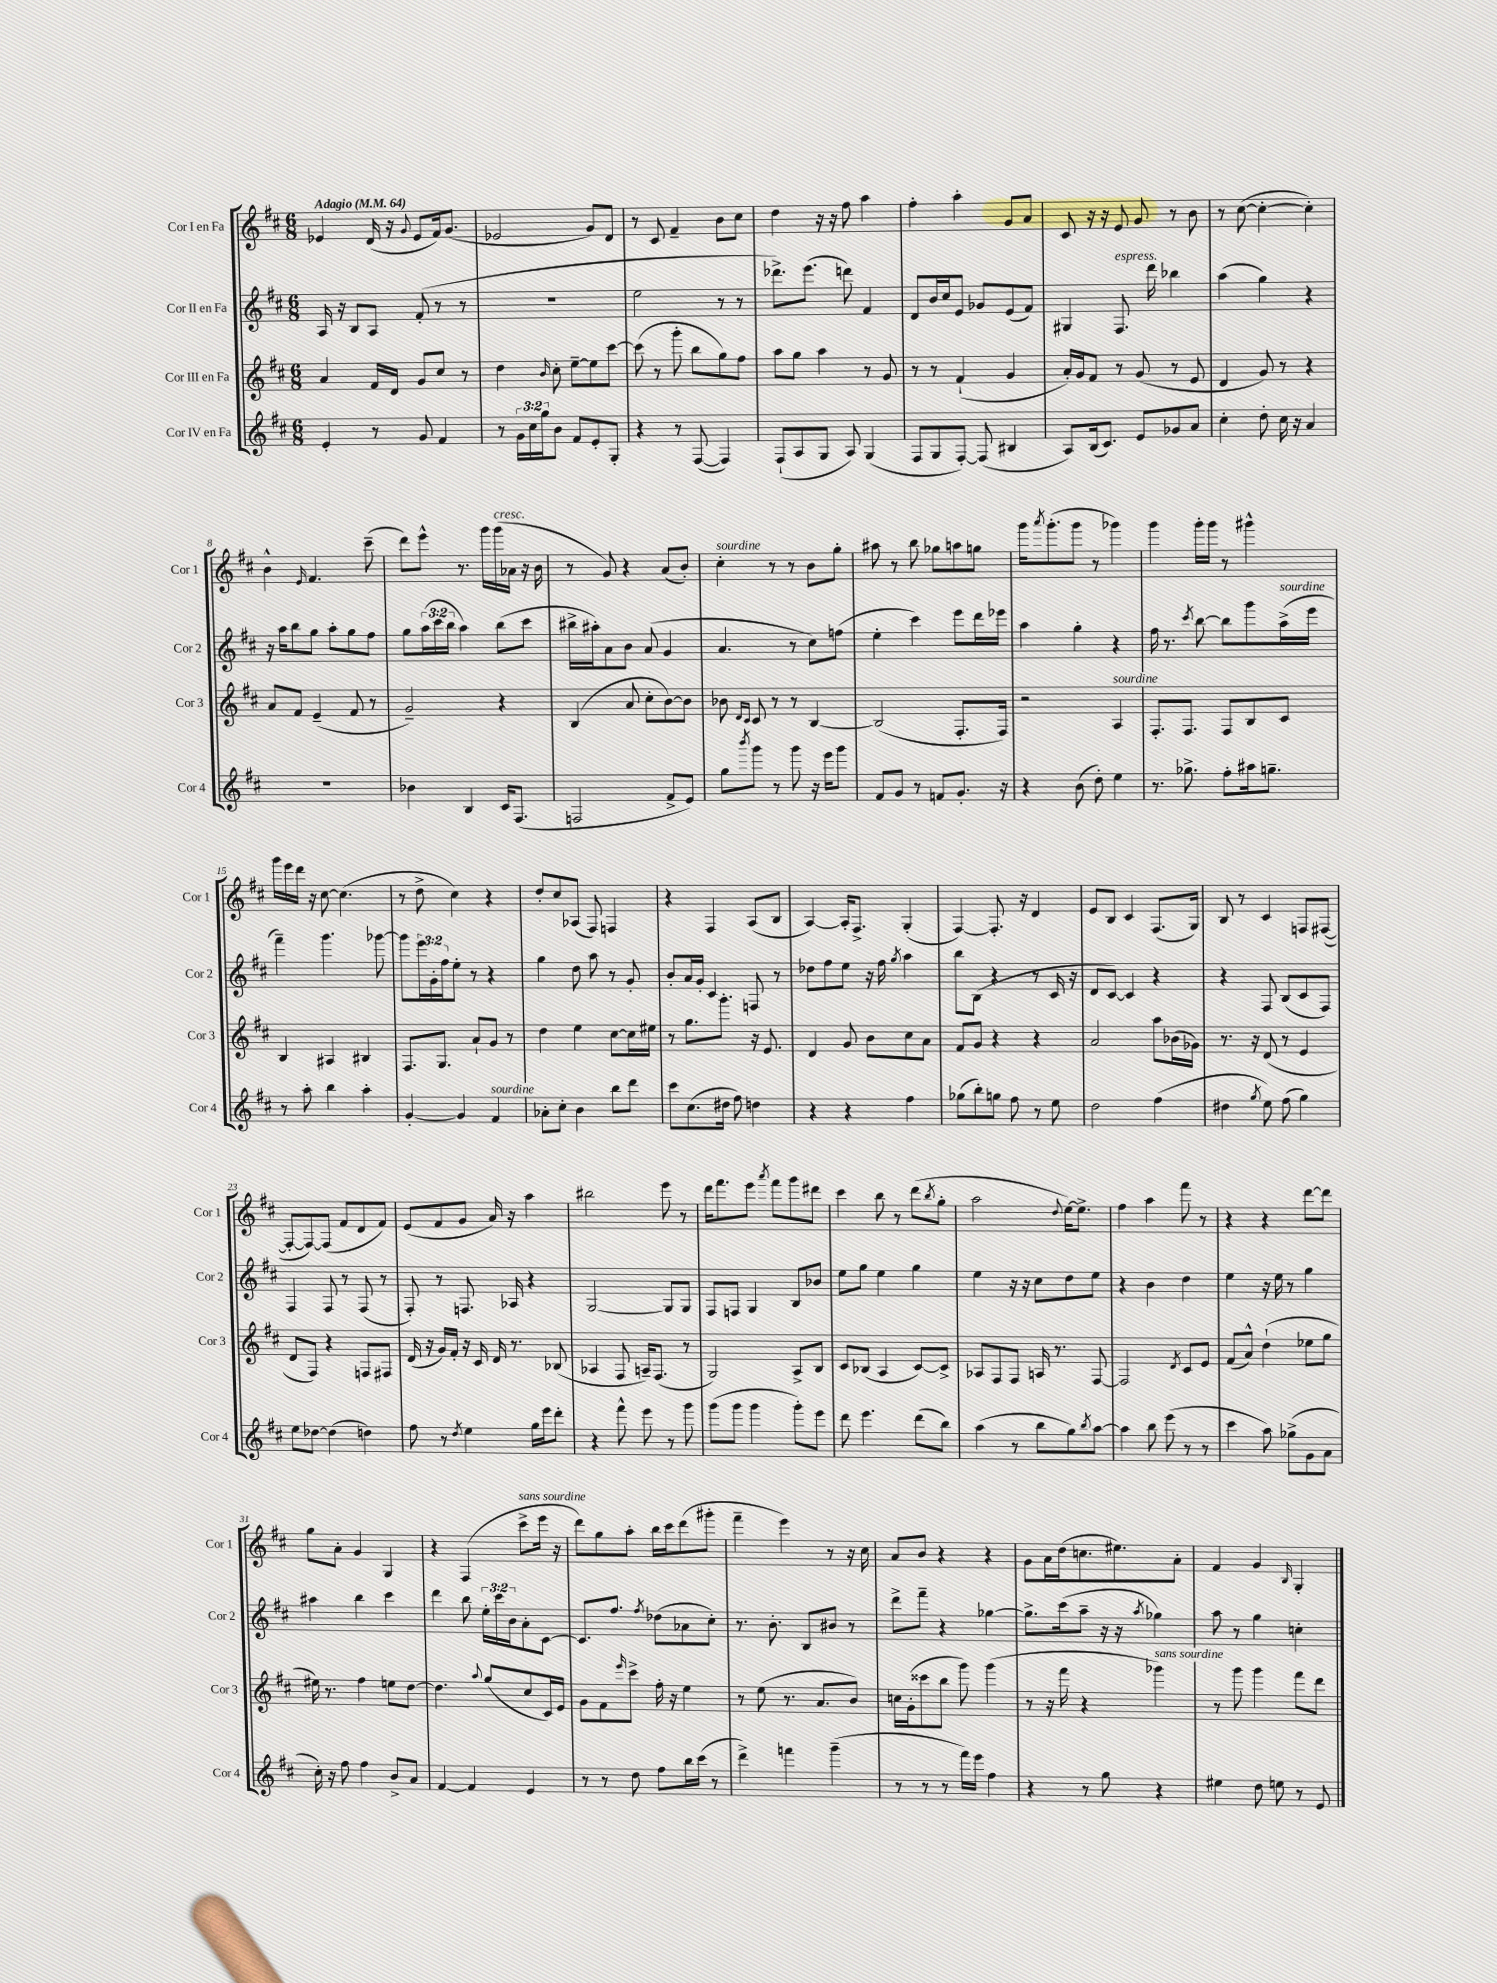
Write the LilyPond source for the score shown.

<<
\new StaffGroup <<
\new Staff = "s0" \with { instrumentName = "Cor I en Fa" shortInstrumentName = "Cor 1" } {
    \clef treble \key d \major \numericTimeSignature \time 6/8 \tempo "Adagio" 4 = 64
    ees'4 d'16( r16 \appoggiatura { g'8 } ees'8 fis'16) g'8.( |
    ees'2 g'8) d'8 |
    r8 cis'8 fis'4-- b'8 cis''8 |
    d''4 r16 r16 fis''8 a''4 |
    fis''4-. a''4-. g'8 a'8 |
    cis'8 r16 r16 e'8 g'8 r8 b'8 |
    r8 cis''8~( cis''4~-. cis''4-.) |
    b'4-^ \grace { e'16 } fis'4. cis'''8--( |
    d'''8) e'''8-^ r8. g'''16 g'''16^\markup { \italic "cresc." }( aes'16 r16 b'16 |
    r8 g'8) r4 a'8( b'8-.) |
    cis''4-.^\markup { \italic "sourdine" } r8 r8 b'8 g''8-. |
    ais''8 r8 b''8 ges''8 a''8 g''8 |
    g'''16 \acciaccatura { a'''8 } g'''8.-.( g'''8 r8 ges'''4) |
    g'''4 g'''16-. g'''16 r8 gis'''4-^ |
    g'''16 e'''16 d'''16 r16 cis''8~ cis''4.( |
    r8 d''8-> cis''4) r4 |
    d''8-. cis''8 aes8( fis8) f4 |
    r4 fis4 a8( b8 |
    a4~) a16-. fis8.-> g4-.( |
    fis4~) fis8.-. r16 d'4 |
    e'8 b8 cis'4 fis8.( g16) |
    b8 r8 cis'4 f8 fis8~( |
    fis8~-. fis8~) fis8( fis'8 d'8 fis'8) |
    e'8( fis'8 g'8 a'16) r16 a''4 |
    bis''2 e'''8 r8 |
    d'''16 fis'''8. e'''8 \acciaccatura { a'''8 } fis'''8 g'''8 dis'''8 |
    cis'''4 b''8 r8 d'''8( \acciaccatura { b''8 } g''8-. |
    a''2 \appoggiatura { d''8 } e''16~) e''8.-> |
    fis''4 a''4 fis'''8 r8 |
    r4 r4 d'''8~ d'''8 |
    g''8 a'8-. g'4 g4 |
    r4 fis4( cis'''8->^\markup { \italic "sans sourdine" } e'''16 r16 |
    d'''8) g''8 a''8-. b''16 cis'''16 d'''8( gis'''8-. |
    fis'''4-- e'''4) r8 r16 cis''16 |
    a'8 b'8 r4 r4 |
    g'8 a'16 d''16( c''8. eis''8.) a'8-. |
    fis'4 g'4 \grace { b16 } g4-. \bar "|." |
}
\new Staff = "s1" \with { instrumentName = "Cor II en Fa" shortInstrumentName = "Cor 2" } {
    \clef treble \key d \major \numericTimeSignature \time 6/8 \override Staff.TupletNumber.text = #tuplet-number::calc-fraction-text
    a16 r16 b8 a8 fis'8-.( r8 r8 |
    R2. |
    e''2 r8 r8 |
    des'''8.->) e'''8.( d'''8) fis'4 |
    d'8 b'16 cis''16 e'8 ges'8 e'8( fis'8) |
    gis4 fis8.^\markup { \italic "espress." } d'''16 bes''4 |
    a''4( g''4) r4 |
    r16 a''16 b''8 g''8 a''8-. g''8 fis''8 |
    g''8 \tuplet 3/2 { a''16( cis'''16 b''16 } a''4) b''8( cis'''8 |
    bis''16-> ais''16-.) a'8 b'8 a'8( g'4 |
    a'4. r8 cis''8) f''8( |
    e''4-. cis'''4) e'''8 d'''16 ees'''16 |
    a''4 g''4-. r4 |
    fis''16 r8. \acciaccatura { cis'''8 } b''8~ b''8 g'''8 a''16->^\markup { \italic "sourdine" }( e'''16 |
    fis'''4--) g'''4. ges'''8~ |
    ges'''8 \tuplet 3/2 { e'''16 g'16-. fis''16 } e''8-. r8 r4 |
    g''4 d''8 a''8 r8 g'8-. |
    b'8-. a'16 g'16-. cis'4 f8 r8 |
    des''8 fis''8 e''8 r16 fis''16 \acciaccatura { g''8 } a''4 |
    b''8 b8( r4 r8 cis'16 r16 |
    d'8 cis'8~) cis'4 r4 |
    r4 fis8 b8( cis'8 fis8) |
    fis4 fis8 r8 fis8( r8 |
    fis8-.) r8 f8. aes16 r4 |
    g2~ g8 g8 |
    fis8 f8 g4 b8 bes'8 |
    e''8 g''8 e''4 g''4 |
    e''4 r16 r16 cis''8 d''8 e''8 |
    r4 b'4 d''4 |
    e''4 r16 e''16 r8 g''4 |
    ais''4 b''4 cis'''4 |
    d'''4 b''8 \tuplet 3/2 { e''16-. cis'''16 b'16 } a'8-. cis'8~ |
    cis'8. fis''8. \acciaccatura { fis''8 } des''8( aes'8 cis''8-.) |
    r8. b'8.-. b8 bis'8 r8 |
    d'''8-> fis'''8-- r4 ges''4~ |
    ges''8.-> cis'''16( a''8-- r16 r16 \acciaccatura { a''8 } ges''4) |
    a''8 r8 g''4 c''4-. \bar "|." |
}
\new Staff = "s2" \with { instrumentName = "Cor III en Fa" shortInstrumentName = "Cor 3" } {
    \clef treble \key d \major \numericTimeSignature \time 6/8
    a'4 fis'16 d'16 g'8 cis''8 r8 |
    d''4 \grace { b'16 } cis''8-. e''8~-- e''8 cis'''8~ |
    cis'''8( r8 g'''8-. b''8 g''8) fis''8 |
    a''8 g''8 a''4 r8 g'8 |
    r8 r8 fis'4-!( g'4 |
    a'16-.) g'16 fis'8 r8 g'8( r8 e'8 |
    d'4 g'8) r8 r4 |
    a'8 fis'8 e'4--( fis'8 r8 |
    g'2--) r4 |
    b4( a'8 cis''8-. b'8~) b'8 |
    bes'8 \grace { d'16 cis'16 } cis'8 r8 r8 b4~ |
    b2( fis8.-. fis16) |
    r2 a4^\markup { \italic "sourdine" } |
    fis8.-. fis8. fis8 b8 cis'8 |
    b4 ais4 bis4 |
    fis8. g8. a'8-! g'8 r8 |
    d''4 e''4 cis''8~ cis''16 eis''16 |
    r8 g''8. g'''8.-. r16 e'8. |
    d'4 g'8 b'8 cis''8 a'8 |
    fis'8 g'8 r4 r4 |
    a'2 a''8 bes'16( ges'16) |
    r8. r16 d'8( r8 e'4 |
    d'8 fis8) r4 f8 fis8 |
    d'16( r16 g'16) fis'16-. r16 cis'16 d'16 r8. bes8( |
    aes4 fis8 a16--) fis8.( r8 |
    g2) a8-> b8 |
    cis'8 bes8( a4 cis'8~) cis'8-> |
    aes8 fis8 fis8 a16 r8. fis8~ |
    fis2 \acciaccatura { d'8 } cis'8 e'8 |
    fis'8( a'8-^) d''4-!( ees''8 g''8 |
    eis''16) r8. fis''4 e''8 d''8~ |
    d''4. \appoggiatura { a''8 } g''8( cis''8 cis'16) e'16 |
    g'8 fis'8 \grace { e'''16 } cis'''8-> fis''16-. r16 e''4 |
    r8 e''8( r8. a'8. b'8) |
    c''16 g'16-.( cisis'''8 b''8 g'''8) g'''4( |
    r8 r16 fis'''16 r4 ges'''4^\markup { \italic "sans sourdine" }) |
    r8 g'''8 g'''4 fis'''8 d'''8 \bar "|." |
}
\new Staff = "s3" \with { instrumentName = "Cor IV en Fa" shortInstrumentName = "Cor 4" } {
    \clef treble \key d \major \numericTimeSignature \time 6/8 \override Staff.TupletNumber.text = #tuplet-number::calc-fraction-text
    e'4-. r8 g'8 fis'4 |
    r8 \tuplet 3/2 { g'16 cis''16 g''16 } b'8 fis'8 e'8-. g8-. |
    r4 r8 fis8~( fis4) |
    fis8-!( a8 g8 a8) g4( |
    fis8 g8 fis8~-.) fis8( bis4 |
    a8) b16( cis'8.) e'8 ges'8 a'8 |
    cis''4-. d''8-. cis''16 r16 a'4 |
    R2. |
    bes'4 b4 cis'16 fis8.( |
    f2 fis'8-> e'8) |
    g''8 \acciaccatura { b'''8 } g'''8 r8 g'''8 r16 e'''16 g'''8 |
    fis'8 g'8 r8 f'8 g'8.-. r16 |
    r4 b'8( d''8-.) e''4 |
    r8. ges''8.-> fis''8-. ais''16 g''8.-- |
    r8 a''8-. b''4 a''4-. |
    g'4~-. g'4 fis'4^\markup { \italic "sourdine" } |
    aes'8-. cis''8-. b'4 b''8 d'''8 |
    cis'''8 cis''8.( dis''16 fis''8) d''4 |
    r4 r4 fis''4 |
    ges''8( b''8-.) g''8 fis''8 r8 e''8 |
    d''2 fis''4( |
    dis''4 \acciaccatura { g''8 } e''8) fis''8( g''4) |
    e''8 des''8~ des''4( d''4) |
    fis''8 r8 \acciaccatura { d''8 } e''4 g''16 e'''16 d'''8-. |
    r4 fis'''8-^ e'''8 r8 g'''8 |
    g'''8( g'''8 g'''4 g'''8-.) e'''8 |
    d'''8 e'''4. d'''8( b''8) |
    a''4( r8 b''8 g''8) \acciaccatura { b''8 } a''8~ |
    a''4 b''8 e'''8( r8 r8 |
    cis'''4 a''8) ges''8->( g'8 a'8 |
    cis''16-.) r16 fis''8 fis''4 b'8-> a'8 |
    fis'4~ fis'4 e'4 |
    r8 r8 d''8 fis''8 b''16 cis'''16( r8 |
    d'''4->) f'''4 g'''4--( |
    r8 r8 r8 fis'''16) e'''16 fis''4 |
    r4 r8 g''8 r4 |
    eis''4 d''8 e''8 r8 e'8 \bar "|." |
}
>>
>>
